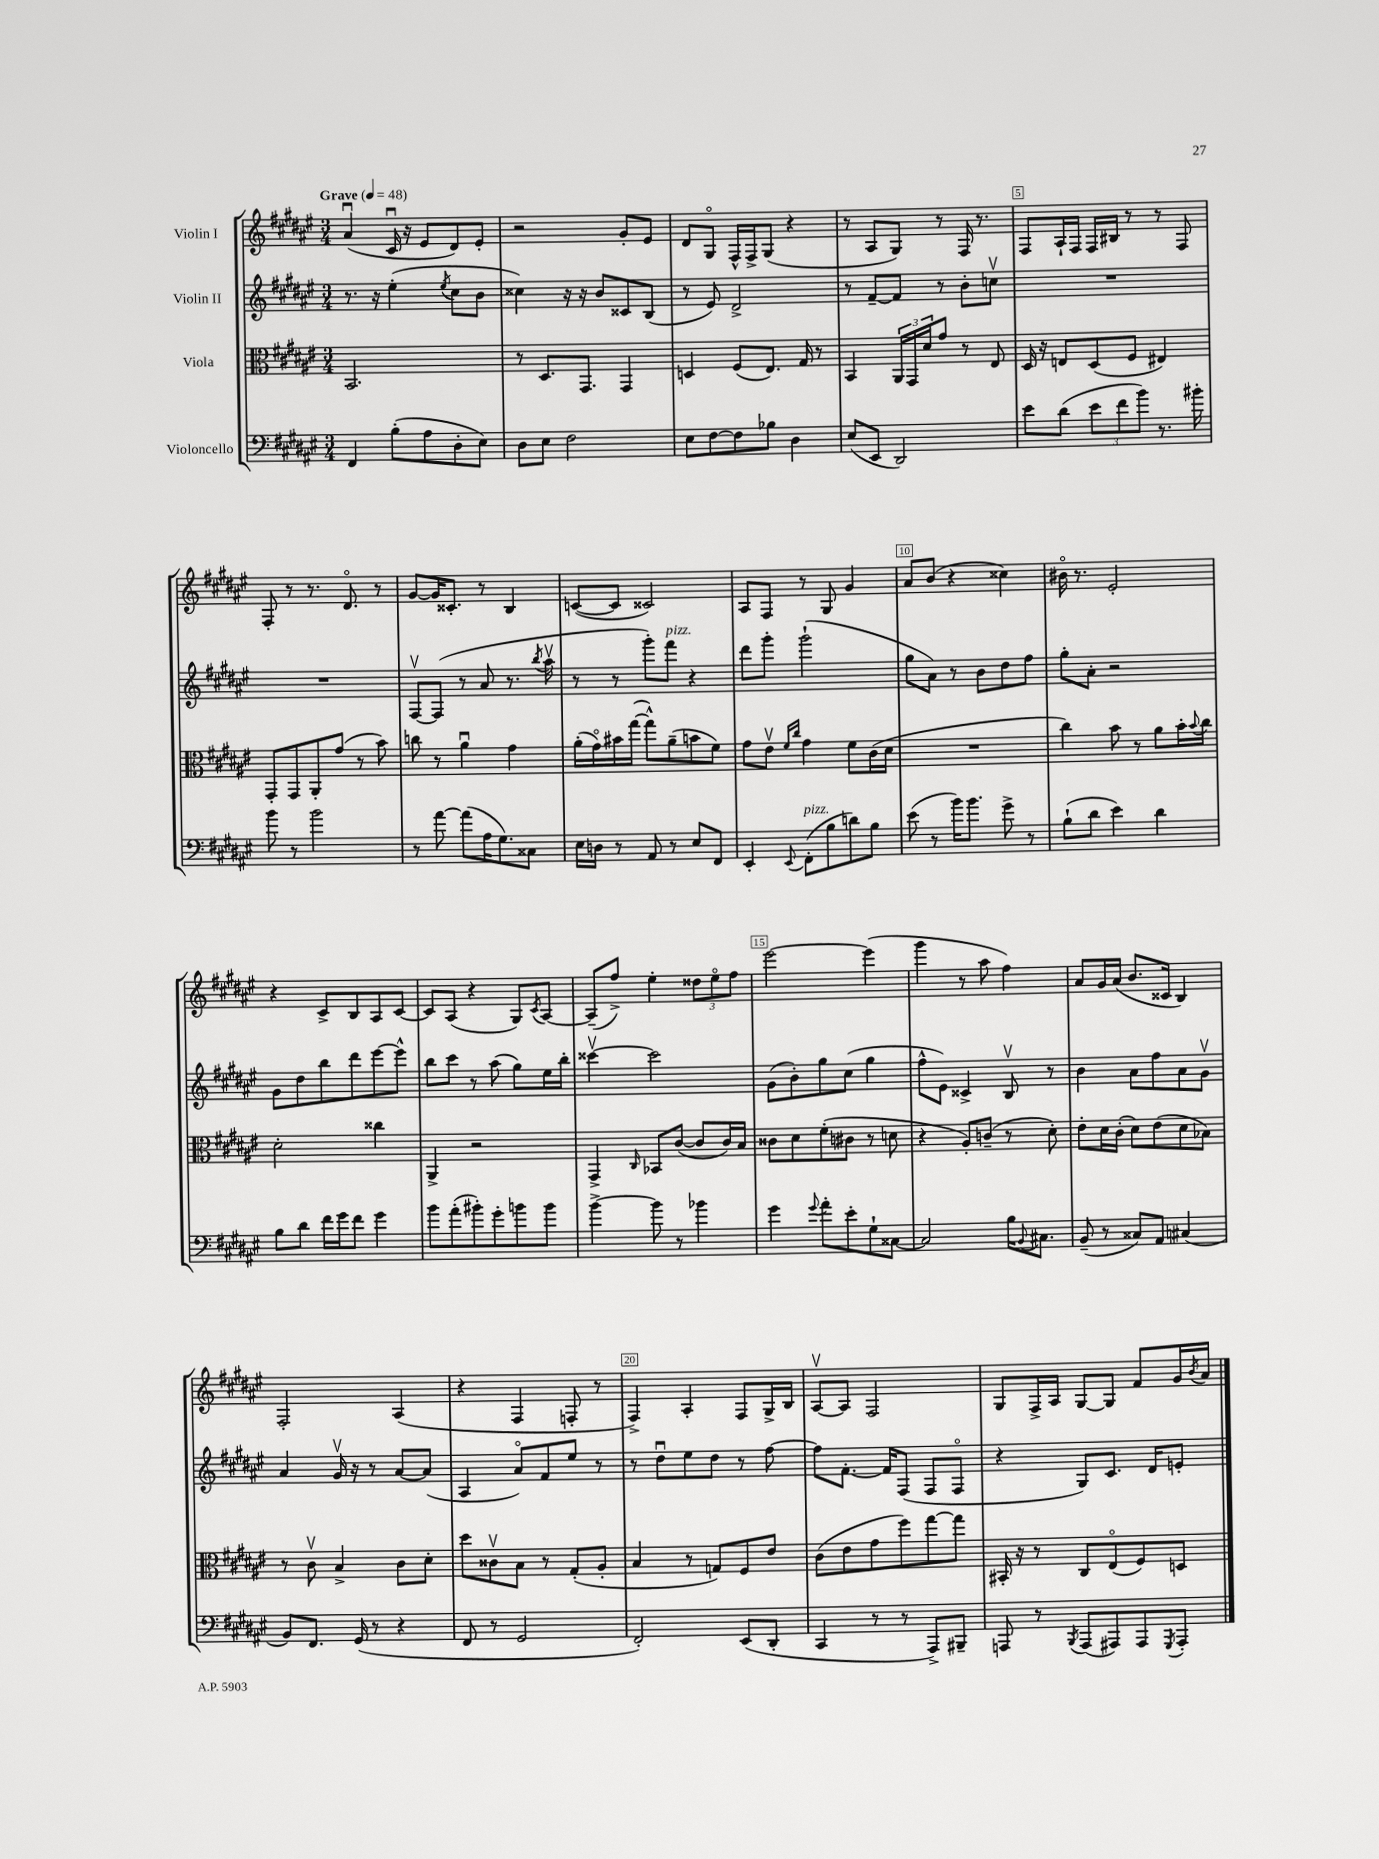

**kern	**kern	**kern	**kern
*staff4	*staff3	*staff2	*staff1
*clefF4	*clefC3	*clefG2	*clefG2
*k[f#c#g#d#a#e#]	*k[f#c#g#d#a#e#]	*k[f#c#g#d#a#e#]	*k[f#c#g#d#a#e#]
*M3/4	*M3/4	*M3/4	*M3/4
*MM48	*MM48	*MM48	*MM48
4FF#	2.BB	8.r	(4a#u
.	.	16r	.
(8B'	.	(4ee#'	16c#u
.	.	.	16r
8A#	.	.	8e#
.	.	8qee#	.
8D#'	.	8cc#	8d#)
8E#)	.	8b	8e#'
=	=	=	=
8D#	8r	4cc##)	2r
8E#	8.D#	.	.
2F#	.	16r	.
.	8.GG#	16r	.
.	.	8b	.
.	4GG#	8c##	8g#'
.	.	(8B	8e#
=	=	=	=
8E#	4D	8r	8d#
[8F#	.	8e#)	8G#o
8F#]	(8F#	2d#^	16F#^^
.	.	.	16F#^
8B-	8.E#)	.	(8G#
4D#	.	.	4r
.	16G#	.	.
.	8r	.	.
=	=	=	=
(8E#	4BB	8r	8r
8EE#	.	[8f#~	8A#
2DD#)	24AA#	8f#]	8G#)
.	24GG#	.	.
.	24d#	.	.
.	8g#	8r	8r
.	8r	8b'	16F#
.	.	.	8.r
.	8E#	8ccv	.
=	=	=	=
8e#	16D#	2.r	8F#
.	16r	.	.
(8d#	8E	.	16A#`
.	.	.	16F#
12e#	(8D#	.	16F#
.	.	.	16B#
12f#	.	.	.
.	8F#	.	8r
12b)	.	.	.
8.r	4E#)	.	8r
.	.	.	8F#
16b#'	.	.	.
=	=	=	=
8b	8GG#'	2.r	8F#'
8r	8GG#	.	8r
2b	8AA#'	.	8.r
.	(8g#	.	.
.	.	.	8.d#o
.	8r	.	.
.	8b)	.	8r
=	=	=	=
8r	8cc	[8F#v	[8g#
[8a#	8r	(8F#]	16g#]
.	.	.	8.c##'
(8a#]	4a#u	8r	.
16A#	.	8a#	8r
8.G#)	.	.	.
.	4g#	8.r	4B
8C##	.	.	.
.	.	8qbb	.
.	.	16aa#v	.
=	=	=	=
16E#	(16a#'	8r	([8c
16D	16g#o)	.	.
8r	16b#	8r	8c]
.	([16gg#	.	.
8AA#	8gg#^^])	8ggg#')	2c##)
8r	(8a#~	8fff#	.
8E#	8b	4r	.
8FF#	8f#)	.	.
=	=	=	=
4EE#'	8g#	8ddd#	8A#
.	8e#v	8ggg#'	8F#
.	16qqf#	.	.
8qqEE#	16qqcc#	.	.
(8FF#'	4g#	(2ggg#`	8r
8B	.	.	8G#
8d)	8f#	.	4g#
8B	(16c#	.	.
.	16d#	.	.
=	=	=	=
(8e#	2.r	8gg#	8a#
8r	.	8a#)	(8b
16b)	.	8r	4r
8.b	.	.	.
.	.	8b	.
8g#^	.	8dd#	4cc##)
8r	.	8ff#	.
=	=	=	=
(8B`	4cc#)	8gg#'	16b#o
.	.	.	8.r
8d#	.	8a#'	.
4e#)	8b	2r	2e#'
.	8r	.	.
4d#	8a#	.	.
.	16b'	.	.
.	8qqb	.	.
.	16cc#	.	.
=	=	=	=
8B	2d#'	8g#	4r
8d#	.	8dd#	.
16f#	.	8bb	8c#^
16g#	.	.	.
8f#	.	8ddd#	8B
4g#	4cc##	[8eee#	8A#
.	.	8eee#^^]	[8c#
=	=	=	=
8b	4AA#^	8bb	8c#]
(8a#'	.	8ccc#	(8A#
8b#')	2r	8r	4r
8g#'	.	(8aa#	.
8b	.	8gg#)	8G#)
.	.	.	8qc#
8b	.	16ee#	[8A#
.	.	16bb'	.
=	=	=	=
[4b^	4GG#^	[4ccc##v	(8A#~]
.	.	.	8ff#^)
.	16qqC#	.	.
8b]	8BB-	2ccc##]	4ee#'
8r	([8c#	.	.
4b-	8c#]	.	12dd##
.	.	.	12ee#o
.	16c#)	.	.
.	.	.	12ff#
.	16B	.	.
=	=	=	=
4g#	8c##	(8g#	[2eee#
.	8d#	8b')	.
8qqg#	.	.	.
8a#'	(8f#'	8gg#	.
8e#'	8c#	(8cc#	.
8G#`	8r	4gg#	(4eee#]
[8C##	8d	.	.
=	=	=	=
2C##]	4r	8ff#^^	4ggg#
.	.	8e#)	.
.	8A#')	4c##^	8r
.	(8c~	.	8aa#
16B	8r	8Bv	4ff#)
8qqBB	.	.	.
8.C#	.	.	.
.	8d#')	8r	.
=	=	=	=
(8BB~	8e#'	4b	8a#
8r	16d#	.	16g#
.	(16c#'	.	(16a#
8C##)	8d#)	8a#	8.b
8AA#	(8e#	8ff#	.
.	.	.	16c##
(4C#	8d#	8a#	4B)
.	8B-)	8g#v	.
=	=	=	=
8BB)	8r	4a#	2F#'
8.FF#	8c#v	.	.
.	4B^	16g#v	.
(16GG#	.	16r	.
8r	.	8r	.
4r	8c#	[8a#	(4A#
.	8d#'	(8a#]	.
=	=	=	=
8FF#	8dd#	4A#	4r
8r	8c##v	.	.
2GG#	8B	8a#o)	4F#
.	8r	8f#	.
.	(8G#'	8ee#	8F'
.	8A#'	8r	8r
=	=	=	=
2FF#')	4B	8r	4F#^)
.	.	8dd#u	.
.	8r	8ee#	4A#'
.	8G)	8dd#	.
(8EE#	8F#	8r	8F#
8DD#'	8e#	[8ff#	16G#^
.	.	.	16B
=	=	=	=
4CC#	(8c#	8ff#]	[8A#v
.	8e#	[8.f#'	8A#]
8r	8g#	.	2F#
.	.	16f#]	.
8r	8ff#)	(8F#	.
8AAA#^)	[8gg#	8F#	.
8BBB#~	8gg#]	8F#o	.
=	=	=	=
8AAA	16BB#'	4r	8G#
.	16r	.	.
8r	8r	.	16F#^
.	.	.	16A#
8qBBB	.	.	.
(8AAA	8C#	8G#)	[8G#
8AAA#)	(8E#o	8.c#	8G#]
8AAA#	8F#)	.	8f#
.	.	16d#	.
8qGGG#	.	.	.
8AAA#'	8D	8e'	16g#
.	.	.	8qb
.	.	.	16a#
==	==	==	==
*-	*-	*-	*-
